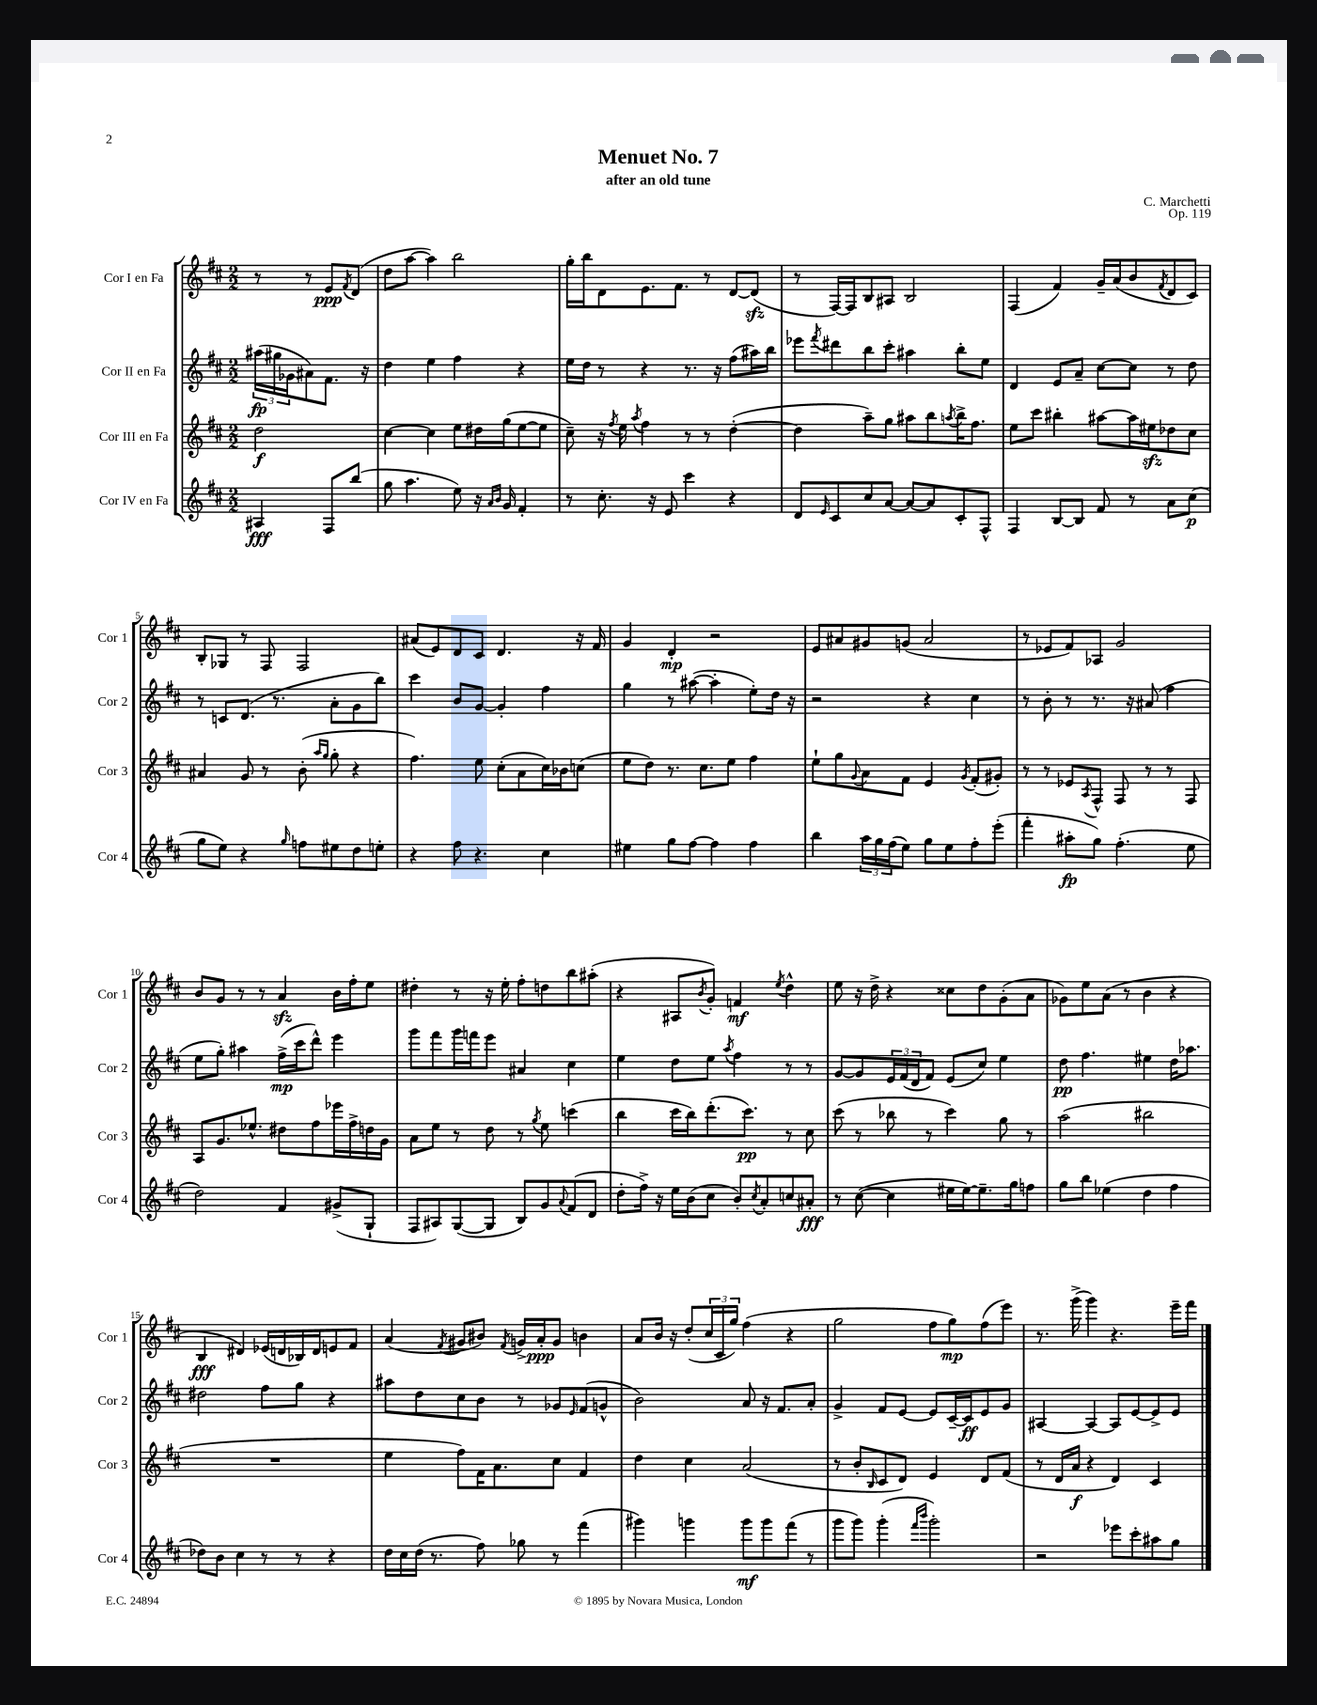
\header { title = "Menuet No. 7" composer = "C. Marchetti" subtitle = "after an old tune" opus = "Op. 119" }
<<
\new StaffGroup <<
\new Staff = "s0" \with { instrumentName = "Cor I en Fa" shortInstrumentName = "Cor 1" } {
    \clef treble \key d \major \numericTimeSignature \time 2/2 \partial 2
    r8 r8 e'8\ppp \acciaccatura { fis'8 } d'8( |
    d''8 a''8~ a''4) b''2 |
    g''16-. b''16 d'8 e'8. fis'8. r8 d'8~ d'8\sfz( |
    r8 fis16~) fis16 b8 ais8 b2 |
    fis4( fis'4) g'16-- a'16( b'8 \acciaccatura { fis'8 } d'8 cis'8) |
    b8-. ges8 r8 fis8 fis2 |
    ais'8( e'8) d'8 cis'8 d'4. r16 fis'16 |
    g'4 d'4-.\mp r2 |
    e'8 ais'8 gis'8 g'8( ais'2 |
    r8 ees'8 fis'8) aes8 g'2 |
    b'8 g'8 r8 r8 a'4\sfz b'16 fis''16-. e''8 |
    dis''4-. r8 r16 e''16-. fis''8-. d''8 b''8 ais''8-.( |
    r4 ais8 \acciaccatura { b'8 } g'8-.) f'4\mf \acciaccatura { e''8 } d''4-^ |
    e''8 r16 d''16-> r4 cisis''8 d''8 g'8-.( a'8 |
    ges'8) e''8 a'8( r8 b'4 r4 |
    b4\fff dis'4) ees'16( d'16 bes16) d'16 e'8 fis'8 |
    a'4( \acciaccatura { fis'8 } gis'8 bis'8) \acciaccatura { fis'8 } g'16-> a'16-.\ppp g'8 b'4 |
    a'8 b'16 r16 d''8-.( \tuplet 3/2 { cis''16 cis'16 g''16) } fis''4( r4 |
    g''2 fis''8 g''8\mp) fis''8( e'''8) |
    r8. g'''16->( g'''4) r4. e'''16-- fis'''16 \bar "|." |
}
\new Staff = "s1" \with { instrumentName = "Cor II en Fa" shortInstrumentName = "Cor 2" } {
    \clef treble \key d \major \numericTimeSignature \time 2/2 \partial 2
    \tuplet 3/2 { ais''16\fp( gis''16 ges'16 } ais'8) fis'8. r16 |
    d''4 e''4 fis''4 r4 |
    e''16 d''16 r8 r4 r8. r16 fis''8( ais''16) b''16 |
    ees'''8 \acciaccatura { fis'''8 } dis'''8 b''8 cis'''8-. ais''4 b''8-. e''8 |
    d'4 e'8 a'8-- cis''8~ cis''8 r8 d''8 |
    r8 c'8 d'8.( r8. a'8-. g'8 b''8) |
    cis'''4 b'8 g'8~ g'4-. fis''4 |
    g''4 r8 ais''8~( ais''4-. e''8-.) d''16 r16 |
    r2 r4 cis''4 |
    r8 b'8-. r8 r8. r16 ais'8( fis''4 |
    e''8 g''8-.) ais''4 fis''16->\mp( cis'''16 d'''8-^) e'''4 |
    g'''8 fis'''8 g'''16 f'''16 e'''8 ais'4 cis''4 |
    e''4 d''8 e''8 \acciaccatura { a''8 } fis''4 r8 r8 |
    g'8~ g'8 \tuplet 3/2 { e'16 fis'16( d'16 } fis'8) e'8( cis''8) e''4 |
    d''8\pp fis''4. eis''4 d''16 aes''8. |
    dis''2 fis''8 g''8 r4 |
    ais''8 d''8 cis''8 b'8 r8 ges'8 \grace { e'16 } fis'8( g'8-^ |
    b'2) a'8 r16 fis'8. a'8-. |
    g'4-> fis'8 e'8~ e'8 cis'16~-- cis'16\ff e'8 g'8 |
    ais4~ ais4~ ais8 e'8~ e'8-> e'8 \bar "|." |
}
\new Staff = "s2" \with { instrumentName = "Cor III en Fa" shortInstrumentName = "Cor 3" } {
    \clef treble \key d \major \numericTimeSignature \time 2/2 \partial 2
    d''2\f |
    cis''4~ cis''4 e''8 dis''16 g''16( e''8~ e''8 |
    cis''8--) r16 \acciaccatura { fis''8 } e''16 \acciaccatura { a''8 } fis''4 r8 r8 d''4~-.( |
    d''4 a''8--) g''8 ais''8 b''8 \acciaccatura { a''8 } b''16-> fis''8. |
    e''8 cis'''8 bis''4-. ais''8~ ais''16 eis''16\sfz des''8 cis''8 |
    ais'4 g'8 r8 b'8-.( \grace { a''16 g''16 } g''8-. r4 |
    fis''4.) e''8 cis''8-.( a'8 cis''16) bes'16 c''8( |
    e''8 d''8) r8. cis''8. e''8 fis''4 |
    e''8-! g''8 \appoggiatura { g'8 } a'8 fis'8 e'4 \acciaccatura { g'8 } fis'8-.( gis'8-.) |
    r8 r8 ees'8 \acciaccatura { a8 } fis8-^ fis8 r8 r8 fis8 |
    a8 g'8. ees''8.-^ dis''8 fis''8 ees'''16 fis''16-> d''16 g'16 |
    a'8 e''8 r8 d''8 r8 \acciaccatura { g''8 } e''8 c'''4( |
    b''4 cis'''16 b''16) d'''8.-.( cis'''8.\pp) r8 cis''8 |
    cis'''8( r8 bes''8 r8 cis'''4) g''8 r8 |
    a''2( bis''2 |
    R1 |
    e''4 fis''8) fis'16 a'8. cis''8 fis'4 |
    d''4 cis''4 a'2( |
    r8 b'8-. \grace { b16 } cis'8 d'8) e'4 d'8 fis'8( |
    r8 d'16 a'16\f r4 d'4) cis'4 \bar "|." |
}
\new Staff = "s3" \with { instrumentName = "Cor IV en Fa" shortInstrumentName = "Cor 4" } {
    \clef treble \key d \major \numericTimeSignature \time 2/2 \partial 2
    ais4\fff fis8 b''8( |
    g''8 a''4. e''8) r16 \grace { a'16 b'16 } g'16 fis'4-. |
    r8 cis''8.-. r16 e'8 cis'''4 r4 |
    d'8 \grace { e'16 } cis'8 cis''8 a'8~ a'8~ a'8 cis'8-. fis8-^ |
    fis4 b8~ b8 fis'8 r8 a'8 cis''8\p( |
    g''8 e''8) r4 \grace { g''16 } f''8 eis''8 d''8 e''8-. |
    r4 fis''8 r4. cis''4 |
    eis''4 g''8 fis''8~ fis''4 fis''4 |
    b''4 \tuplet 3/2 { a''16 g''16 fis''16( } e''8) g''8 e''8 fis''8-. e'''8-.( |
    fis'''4-. ais''8-.\fp g''8) fis''4.-.( e''8 |
    d''2) fis'4 gis'8->( g8-! |
    fis8 ais8) g8~( g8 b8) g'8 \appoggiatura { a'8 } fis'8( d'8 |
    d''8-. fis''16->) r16 e''16 b'16( cis''8 b'8-.) \acciaccatura { cis''8 } a'8-. c''8 ais'8-.\fff |
    r8 cis''8~( cis''4 eis''16 eis''16~) eis''8.-- g''16 f''8 |
    g''8 b''8 ees''4( d''4 fis''4 |
    des''8) b'8 cis''4 r8 r8 r4 |
    d''16 cis''16 d''16( r8. fis''8) ges''8 r8 fis'''4( |
    gis'''4) g'''4 g'''8\mf g'''8 fis'''8( r8 |
    g'''8 g'''8) g'''4-.( \grace { fis'''16 b'''16 } g'''2-.) |
    r2 ees'''8 cis'''8-. ais''8 g''8 \bar "|." |
}
>>
>>
